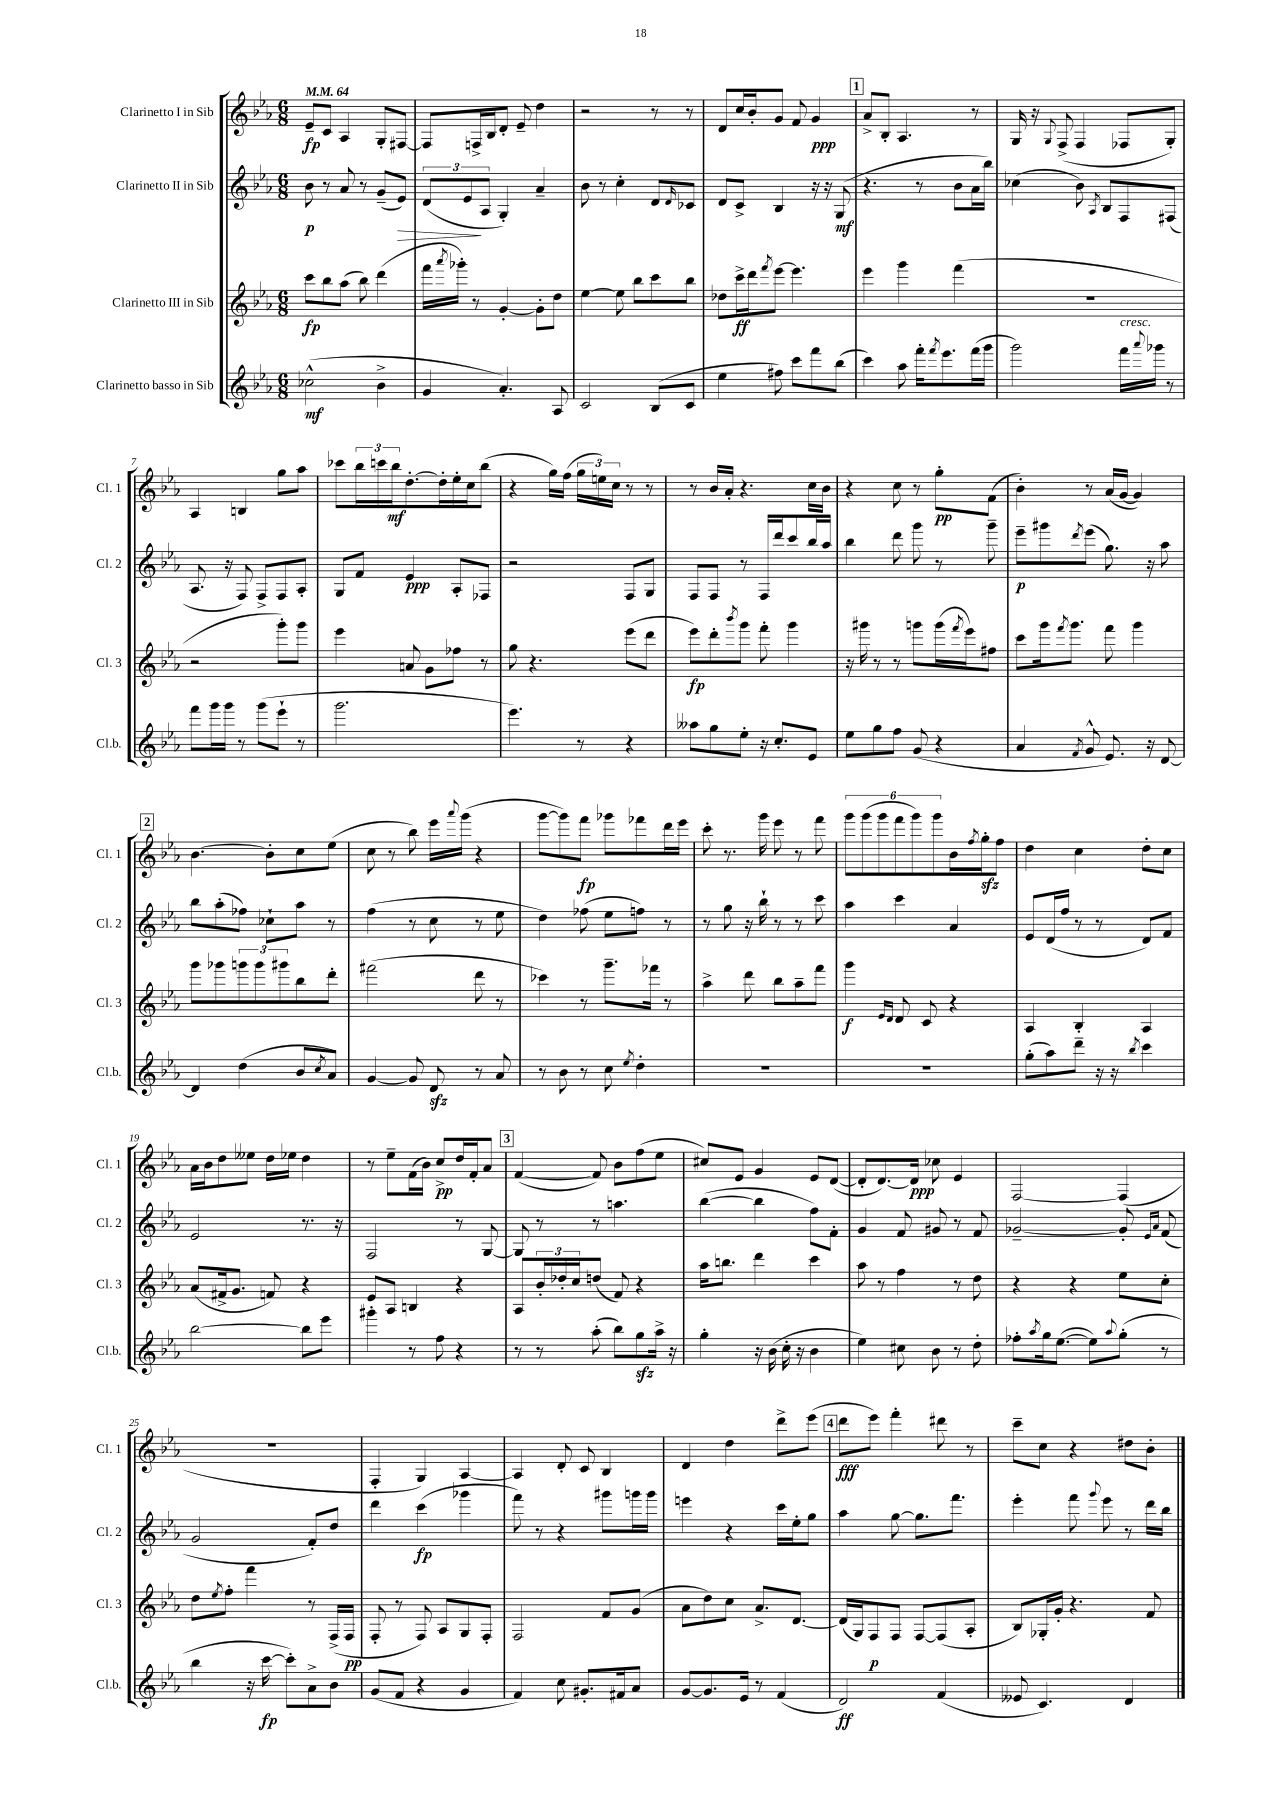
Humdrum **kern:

**kern	**kern	**kern	**kern
*staff4	*staff3	*staff2	*staff1
*clefG2	*clefG2	*clefG2	*clefG2
*k[b-e-a-]	*k[b-e-a-]	*k[b-e-a-]	*k[b-e-a-]
*M6/8	*M6/8	*M6/8	*M6/8
*MM64	*MM64	*MM64	*MM64
(2cc-^^	8ccc	8b-	8e-~
.	8bb-	8r	8c
.	(8aa-	8a-	4A-
.	8bb-)	8r	.
4b-^	(4ddd	(8g~	8G'
.	.	8e-)	[8F#
=	=	=	=
4g	16fff	(12d	8F#]
.	8qaaa-	.	.
.	16ggg-')	.	.
.	.	12e-	.
.	8r	.	16F^
.	.	12A-	.
.	.	.	16B-
4.a-')	[4g'	4G')	8d'
.	.	.	8e-~
.	8g']	4a-~	4dd
8A-	8dd	.	.
=	=	=	=
2c	[4ee-	8b-	2r
.	.	8r	.
.	8ee-]	4cc'	.
.	8bb-	.	.
(8B-	8ccc	8d	8r
.	.	16qqd	.
8c	8bb-	8c-	8r
=	=	=	=
4ee-	8dd-	8d	8d
.	16ccc^	8c^	16cc
.	16ddd	.	16b-'
.	8qfff	.	.
8ff#)	[8eee-	4B-	8g
8ccc	4.eee-]	.	8f
8fff	.	16r	4g
.	.	16r	.
(8bb-	.	(8G	.
=	=	=	=
4ccc)	4eee-	4.r	8a-^
.	.	.	8B-'
8aa-	4ggg	.	4.A-
16fff'	.	8r	.
8qfff	.	.	.
8.eee-	.	.	.
.	(4fff	8b-	.
(16fff	.	16a-	8r
16ggg	.	16bb-)	.
=	=	=	=
2ggg)	2.r	(4cc-	16G
.	.	.	16r
.	.	.	8qqG
.	.	.	(8F^
.	.	8b-)	4F
.	.	8qA-	.
.	.	8B-	.
16fff	.	8F	8F-
8qqaaa-	.	.	.
16ggg-	.	.	.
8r	.	(8F#	8G')
=	=	=	=
8fff	2r	8.A-	4A-
16ggg	.	.	.
16ggg	.	16r	.
8r	.	8F)	4B
(8ggg	.	8F^	.
8eee-`	8ggg')	8F	8gg
8r	8ggg	8A-'	8aa-
=	=	=	=
2.ggg	4eee-	8G	8ccc-
.	.	8f	24bb-
.	.	.	24ccc
.	.	.	24bb-
.	8a	4e-	[8.dd'
.	8g	.	.
.	.	.	16dd']
.	8ff-	8A-'	16ee-'
.	.	.	16cc
.	8r	8F-	(8bb-
=	=	=	=
4.eee-)	8gg	2r	4r
.	4.r	.	.
.	.	.	16gg)
.	.	.	(16ff
8r	.	.	24gg
.	.	.	24ee)
.	.	.	24cc
4r	(8eee-	8F	8r
.	8ddd	8G	8r
=	=	=	=
8aa--	8eee-)	8F	8r
8gg	8ddd'	8F	16b-
.	.	.	16a-'
.	8qbbb-	.	.
8ee-'	8ggg	8r	4.r
16r	8fff'	16F	.
8.cc'	.	16ddd	.
.	4ggg	8ccc	.
8e-	.	16bb-	16cc
.	.	16aa-	16b-
=	=	=	=
8ee-	16r	4bb-	4r
.	16ggg#	.	.
8gg	8r	.	.
8ff	8r	8ddd	8cc
(8g	8ggg	8ggg	8r
4r	(16ggg	8r	8gg'
.	8qfff	.	.
.	16eee-)	.	.
.	8ff#	8ggg~	(8f
=	=	=	=
4a-	8ccc	8eee-~	4b-')
.	16ggg	8ggg#	.
.	8qfff	.	.
.	8.ggg	.	.
8qf	.	8qddd	.
8g^^	.	(8eee-	8r
8.e-)	8fff	8.gg)	(16a-
.	.	.	[16g
.	4ggg	.	4g])
16r	.	16r	.
[8d	.	8aa-	.
=	=	=	=
4d]	8ggg	8bb-	[4.b-
.	8ggg-	(8aa-'	.
(4dd	12ggg	8ff-)	.
.	12ggg	.	.
.	.	8cc-`	8b-']
.	12ggg#	.	.
8b-	8bb-	8aa-	8cc
8qcc	.	.	.
8a-)	8ddd'	8r	(8ee-
=	=	=	=
[4g	(2fff#	(4ff	8cc
.	.	.	8r
8g]	.	8r	8bb-)
8d	.	8cc	16eee-
.	.	.	8qqaaa-
.	.	.	(16ggg
8r	8ddd	8r	4r
8a-	8r	8ee-	.
=	=	=	=
8r	4ccc-)	4dd)	[8ggg
8b-	.	.	8ggg])
8r	8r	(8ff-	8fff
8cc	8.ggg~	8ee-	8ggg-
8qee-	.	.	.
4dd'	.	8ff)	8fff-
.	16fff-	.	.
.	8r	8r	16ddd
.	.	.	16eee-
=	=	=	=
2.r	4aa-^	8r	8ccc'
.	.	8gg	8.r
.	8ddd	16r	.
.	.	16bb-`	16ggg
.	8bb-	8r	8eee-
.	8aa-~	8r	8r
.	8fff	8ccc	8fff
=	=	=	=
2.r	4ggg	4aa-	12ggg
.	.	.	(12ggg
.	.	.	12ggg
.	16qqe-	.	.
.	16qqd	.	.
.	8d	4ccc	12fff
.	.	.	12ggg)
.	8c	.	.
.	.	.	12ggg
.	4r	4a-	16b-
.	.	.	8qff
.	.	.	16gg'
.	.	.	8ff
=	=	=	=
(8gg'	4A-	8e-	4dd
8aa-)	.	(16d	.
.	.	16ff	.
8ddd~	4B-'	8r	4cc
16r	.	8r	.
16r	.	.	.
8qbb-	.	.	.
4ccc	4A-	8d)	8dd'
.	.	8f	8cc
=	=	=	=
[2bb-	(8a-	2e-	16a-
.	.	.	16b-
.	16f#^	.	8dd
.	8.g	.	.
.	.	.	8ee--
.	8f)	.	16dd
.	.	.	16ee-
8bb-]	4r	8.r	4dd
8eee-	.	.	.
.	.	16r	.
=	=	=	=
4ggg#'	8e-	2F	8r
.	8A-	.	8ee-~
8r	4B	.	(16f
.	.	.	16b-)
8ff	.	.	8cc^
4r	4r	8r	16dd
.	.	.	16f'
.	.	[8G	8a-
=	=	=	=
8r	8A-	8G]	([4f
8r	24b-'	8r	.
.	24dd-'	.	.
.	24cc	.	.
(8aa-'	(8dd	8r	8f])
8bb-)	8f)	4.aa	8b-
8gg	4r	.	(8ff
16aa-^	.	.	8ee-
16r	.	.	.
=	=	=	=
4gg'	16aa-	([4bb-	8cc#)
.	8.bb	.	.
.	.	.	8e-
16r	4ddd	4bb-]	4g
(16b-	.	.	.
16cc'	.	.	.
16r	.	.	.
4b-	4ccc	8ff)	8e-
.	.	8f'	([8d
=	=	=	=
4ee-)	8aa-	4g	8d']
.	8r	.	[8.d)
8cc#	4ff	8f	.
.	.	.	16d]
8b-	.	8g#	8cc-
8r	8r	8r	4e-
8dd'	8dd	8f	.
=	=	=	=
8ff-'	4r	[2g-~	[2F
8qaa-	.	.	.
16gg	.	.	.
([8.ee-	.	.	.
.	4r	.	.
8ee-])	.	.	.
8qqaa-	.	.	.
(8gg'	8ee-	8g-']	(4F]
.	.	16qqe-	.
.	.	16qqa-	.
8r	8cc'	(8f	.
=	=	=	=
4bb-	8dd	2g	2.r
.	8qee-	.	.
.	8ff'	.	.
16r	4fff	.	.
[16ccc	.	.	.
8ccc'])	.	.	.
8a-^	8r	8f')	.
8b-	(16F^	8dd	.
.	16F	.	.
=	=	=	=
(8g	8F'	4ddd	4F'
8f	8r	.	.
4r	8F)	(4ccc	4G)
.	8A-	.	.
4g	8G	4ggg-	[4A-
.	8F'	.	.
=	=	=	=
4f)	2F	8fff)	4A-]
.	.	8r	.
8cc	.	4r	8d'
8.g#'	.	.	8c
.	8f	8ggg#	4B-
16f#	.	.	.
8a-	(8g	16ggg	.
.	.	16ggg	.
=	=	=	=
[8g	8a-	4eee	4d
8.g]	8dd)	.	.
.	8cc	4r	4dd
16e-	.	.	.
8r	8.a-^	.	.
(4f	.	16ccc	8ddd^
.	[8.d	16ee-'	.
.	.	8gg	(8eee-
=	=	=	=
2d)	(16d]	4aa-	8ddd
.	16G)	.	.
.	8F	.	8eee-)
.	8F	[8gg	4fff'
.	[8F	8.gg]	.
(4f	(8F]	.	8ddd#
.	.	8.fff	.
.	8A-'	.	8r
=	=	=	=
8e--	8B-)	4eee-'	8ccc~
4.c)	16G-'	.	8cc
.	16g'	.	.
.	4.r	8fff	4r
.	.	8qqggg	.
.	.	8eee-	.
4d	.	8r	8dd#
.	8f	16ddd	8b-'
.	.	16bb-	.
==	==	==	==
*-	*-	*-	*-
